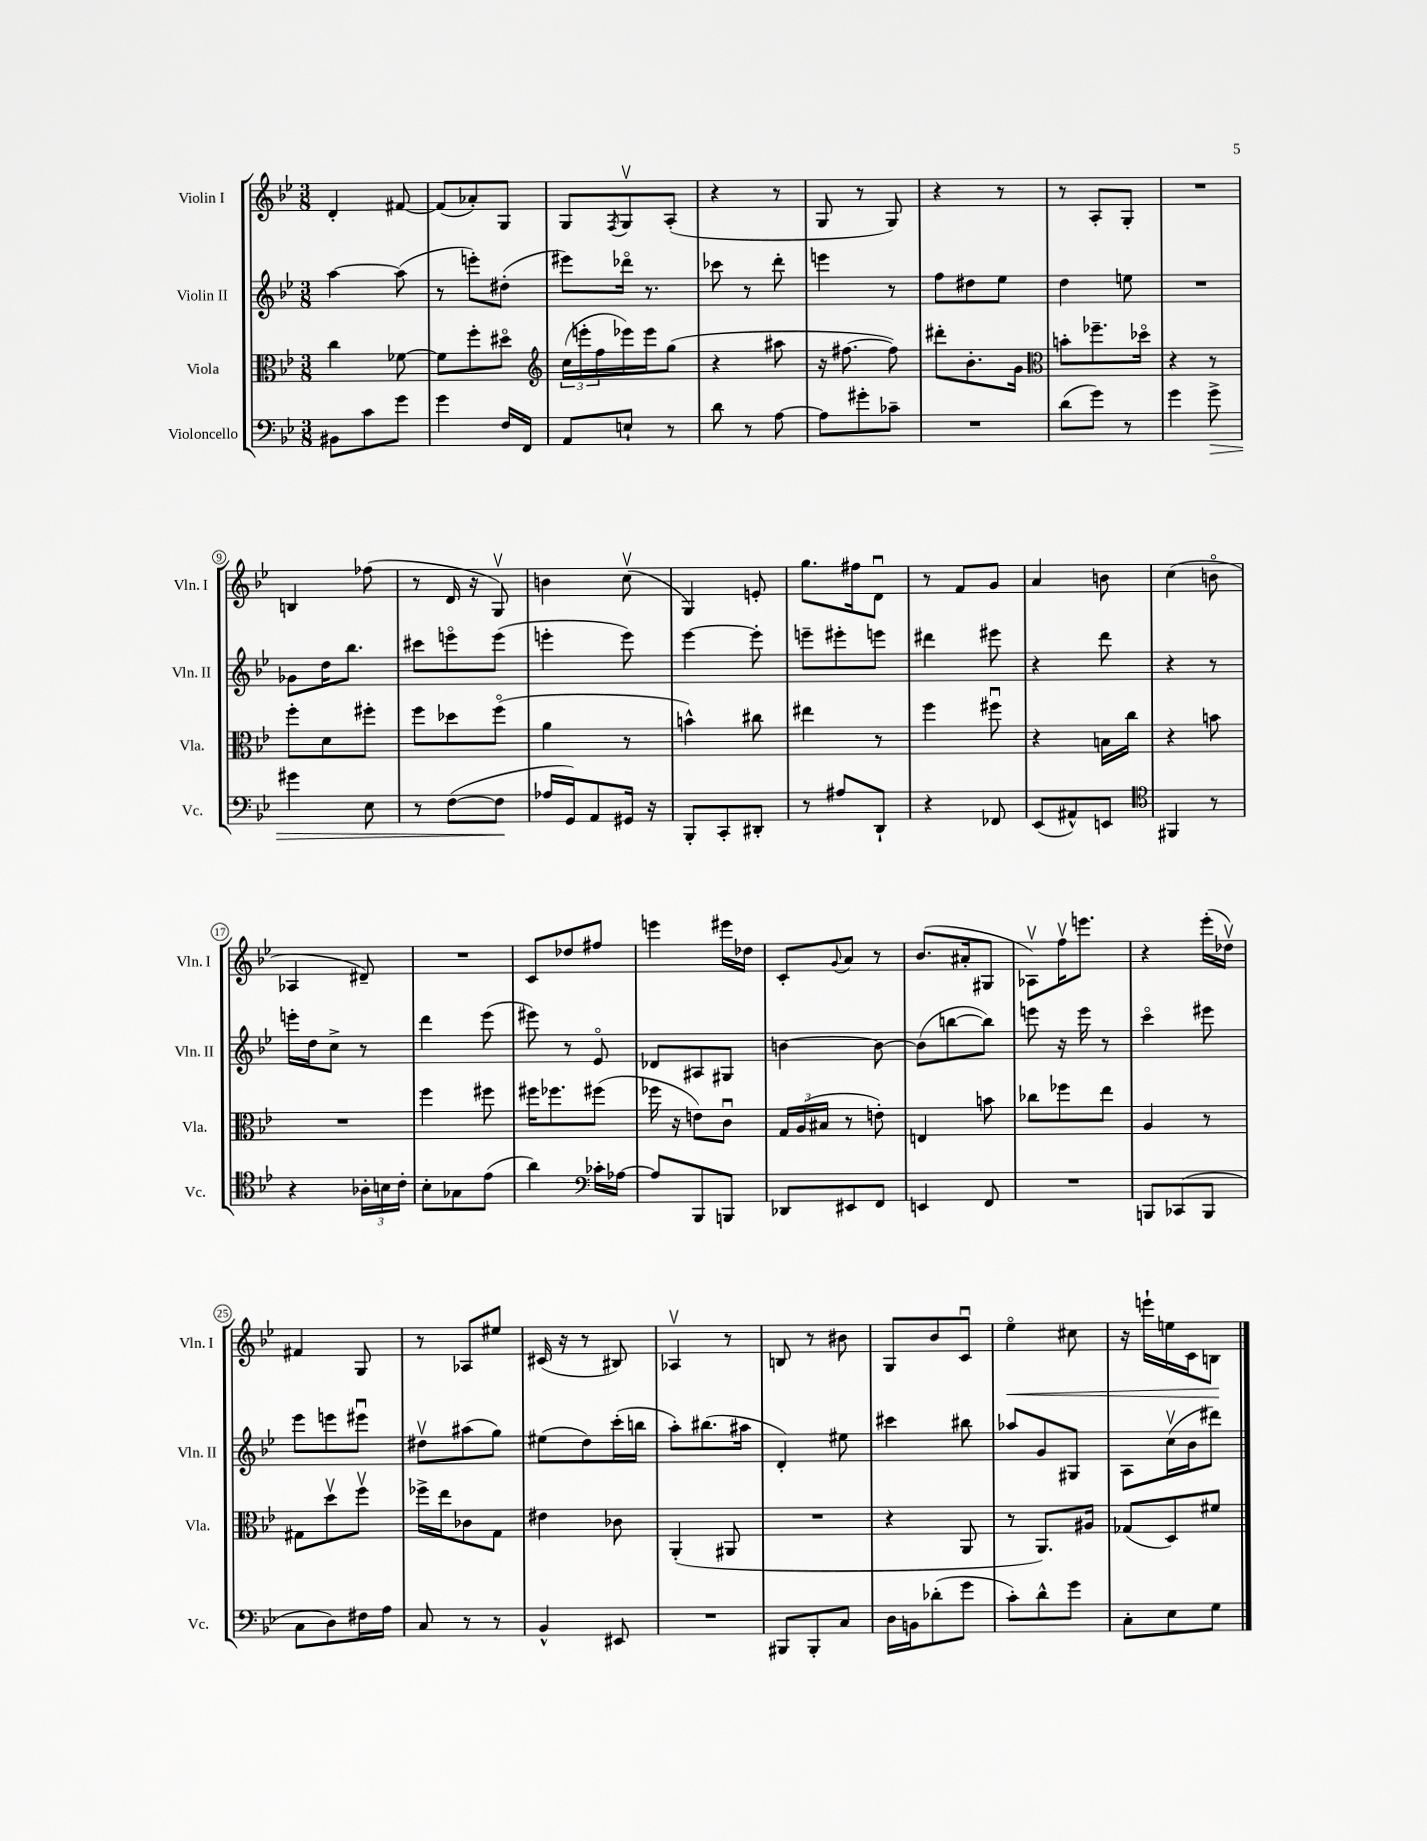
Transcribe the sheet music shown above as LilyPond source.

<<
\new StaffGroup <<
\new Staff = "s0" \with { instrumentName = "Violin I" shortInstrumentName = "Vln. I" } {
    \clef treble \key bes \major \numericTimeSignature \time 3/8
    d'4-. fis'8~ |
    fis'8( aes'8-.) g8 |
    g8 \acciaccatura { f8 } g8\upbow a8-.( |
    r4 r8 |
    g8 r8 g8) |
    r4 r8 |
    r8 a8-. g8-. |
    R4. |
    b4 fes''8( |
    r8 d'16 r16 g8\upbow) |
    b'4 c''8\upbow( |
    g4) e'8-. |
    g''8. fis''16 d'8\downbow |
    r8 f'8 g'8 |
    a'4 b'8 |
    c''4( b'8\flageolet |
    aes4 dis'8--) |
    R4. |
    c'8 des''8 fis''8 |
    e'''4 eis'''16 des''16 |
    c'8-. \appoggiatura { g'8 } a'8 r8 |
    bes'8.( ais'16-. gis8 |
    aes8\upbow) f''16\upbow e'''8. |
    r4 ees'''16-.( des''16\upbow) |
    fis'4 g8 |
    r8 aes8 eis''8 |
    cis'16( r16 r8 bis8) |
    aes4\upbow r8 |
    b8 r8 bis'8 |
    g8 bes'8 c'8\downbow |
    ees''4\flageolet\< cis''8 |
    r16 e'''16-! e''16 c'16 b8\! \bar "|." |
}
\new Staff = "s1" \with { instrumentName = "Violin II" shortInstrumentName = "Vln. II" } {
    \clef treble \key bes \major \numericTimeSignature \time 3/8
    a''4~ a''8( |
    r8 e'''8-.) dis''8-.( |
    eis'''8) des'''16\flageolet r8. |
    ces'''8 r8 d'''8-. |
    e'''4 r8 |
    f''8 dis''8 ees''8 |
    d''4 e''8 |
    R4. |
    ges'8 d''16 bes''8. |
    cis'''8 e'''8\flageolet e'''8( |
    e'''4-. e'''8) |
    ees'''4~ ees'''8-. |
    e'''8-- eis'''8-. e'''8 |
    dis'''4 eis'''8 |
    r4 d'''8 |
    r4 r8 |
    e'''16-. d''16 c''8-> r8 |
    d'''4 ees'''8( |
    eis'''8) r8 ees'8\flageolet |
    des'8 ais8 gis8 |
    b'4~ b'8~ |
    b'8( b''8~ b''8) |
    e'''8 r16 e'''16 r8 |
    c'''4\flageolet eis'''8 |
    ees'''8 e'''8 eis'''8\downbow |
    dis''8\upbow ais''8( g''8) |
    eis''8( d''8) c'''16-.( b''16 |
    a''8-.) bis''8.( ais''16 |
    d'4-.) eis''8 |
    cis'''4 bis''8 |
    aes''8 g'8 gis8 |
    a8 c''16\upbow( bes'16 dis'''8) \bar "|." |
}
\new Staff = "s2" \with { instrumentName = "Viola" shortInstrumentName = "Vla." } {
    \clef alto \key bes \major \numericTimeSignature \time 3/8
    c''4 fes'8~ |
    fes'8 f''8-. dis''8\flageolet |
    \clef treble \tuplet 3/2 { c''16( e'''16-. f''16 } ees'''16) ees'''16 g''8( |
    r4 ais''8 |
    r16 fis''8.~ fis''8) |
    dis'''8-. bes'8.-. g'16 |
    \clef alto b'8-. fes''8.-- des''16\flageolet |
    r4 r8 |
    f''8-. d'8 fis''8-. |
    f''8 des''8 f''8\flageolet( |
    a'4 r8 |
    b'4-^) cis''8 |
    eis''4 r8 |
    f''4 fis''8\downbow |
    r4 b16 c''16 |
    r4 b'8 |
    R4. |
    f''4 fis''8 |
    fis''16 fes''8. fis''8( |
    fes''16 r16 e'8) c'8\downbow |
    \tuplet 3/2 { g16 a16( bis16 } r8 e'8-.) |
    e4 b'8 |
    ces''8 fes''8 ees''8 |
    a4 r8 |
    gis8 d''8\upbow f''8\upbow |
    fes''16-> ees''16 ces'8 g8 |
    eis'4 ces'8 |
    a,4-.( ais,8 |
    R4. |
    r4 a,8 |
    r8 a,8.) ais16 |
    ges8( d8) fis'8 \bar "|." |
}
\new Staff = "s3" \with { instrumentName = "Violoncello" shortInstrumentName = "Vc." } {
    \clef bass \key bes \major \numericTimeSignature \time 3/8
    bis,8 c'8 g'8 |
    g'4 f16 f,16 |
    a,8 e8-! r8 |
    d'8 r8 a8~ |
    a8 gis'8-. ces'8-- |
    R4. |
    d'8( g'8) r8 |
    g'4 g'8->\> |
    gis'4 ees8 |
    r8 f8~( f8\! |
    aes16 g,16) a,8 gis,16 r16 |
    bes,,8-. c,8-. dis,8-. |
    r8 ais8 d,8-! |
    r4 fes,8 |
    ees,8( ais,8-^) e,8 |
    \clef tenor fis,4 r8 |
    r4 \tuplet 3/2 { aes16-. b16 c'16-. } |
    bes8-. ges8 ees'8( |
    a'4) \clef bass ces'16-. aes16~ |
    aes8 bes,,8 b,,8 |
    des,8 eis,8 f,8 |
    e,4 f,8 |
    R4. |
    b,,8 ces,8( b,,8 |
    c8 d8) fis16 a16 |
    c8 r8 r8 |
    bes,4-^ eis,8 |
    R4. |
    bis,,8 bis,,8-. c8 |
    d16 b,16 des'8-.( g'8 |
    c'8-.) d'8-^ g'8 |
    c8-. ees8 g8 \bar "|." |
}
>>
>>
\layout { \context { \Score \override BarNumber.stencil = #(make-stencil-circler 0.1 0.3 ly:text-interface::print) } }
